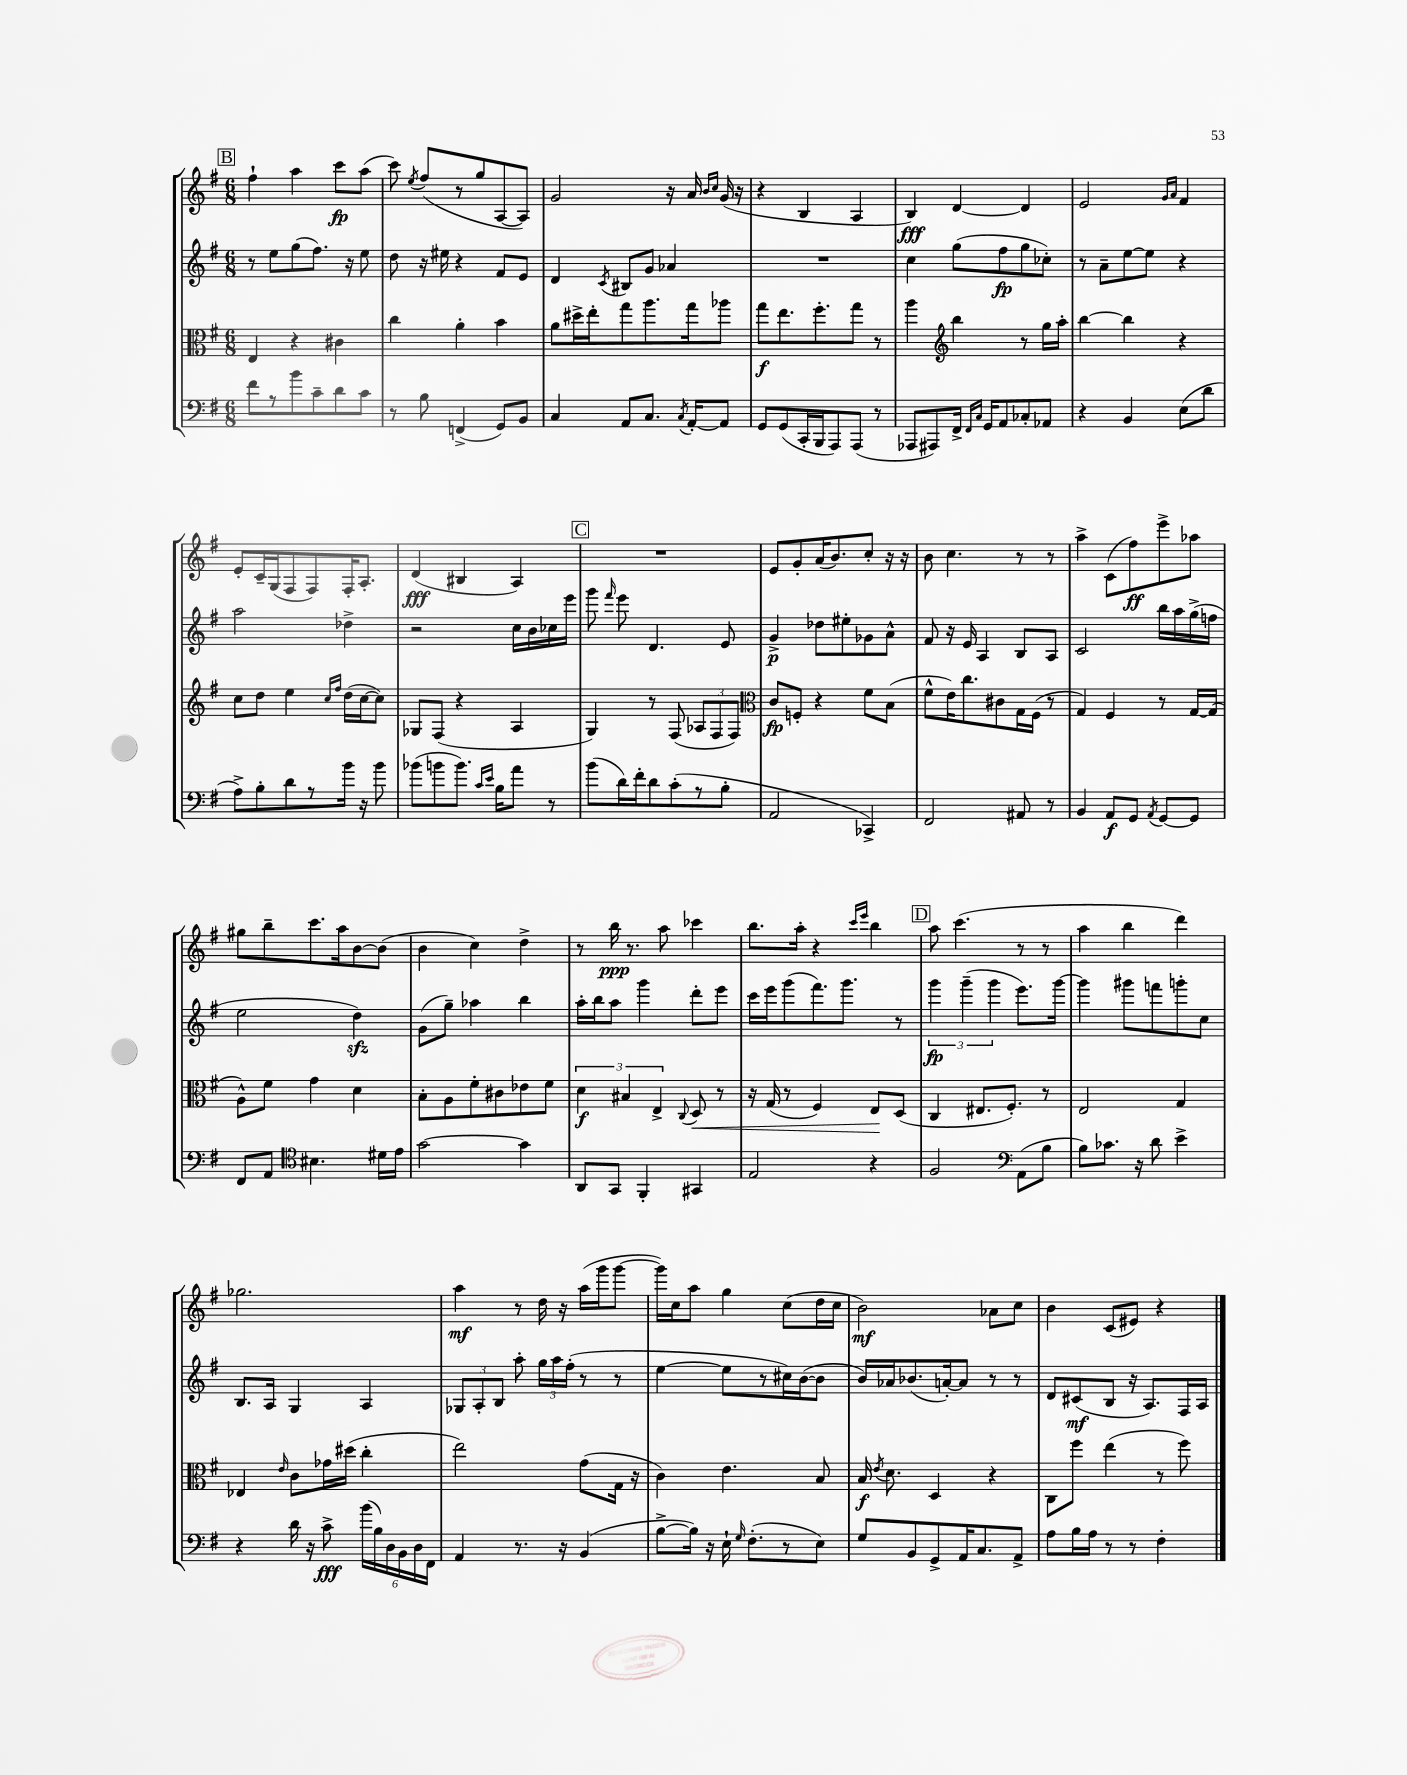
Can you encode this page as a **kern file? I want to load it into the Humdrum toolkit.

**kern	**kern	**kern	**kern
*staff4	*staff3	*staff2	*staff1
*clefF4	*clefC3	*clefG2	*clefG2
*k[f#]	*k[f#]	*k[f#]	*k[f#]
*M6/8	*M6/8	*M6/8	*M6/8
8f#	4E	8r	4ff#`
8r	.	8ee	.
8b	4r	(8gg	4aa
8c~	.	8.ff#)	.
8d	4c#	.	8ccc
.	.	16r	.
8c	.	8ee	(8aa
=	=	=	=
8r	4cc	8dd	8ccc)
.	.	.	8qee
8B	.	16r	(8ff#
.	.	16ee#	.
(4FF^	4a'	4r	8r
.	.	.	8gg
8GG)	4b	8f#	[8A
8BB	.	8e	8A])
=	=	=	=
4C	8a	4d	2g
.	16dd#^	.	.
.	16ee'	.	.
.	.	8qc	.
8AA	8gg	8B#	.
8.C	8.aa	8g	.
.	.	4a-	16r
8qC	.	.	.
[16AA'	16gg	.	16a
.	.	.	16qqb
.	.	.	16qqcc
8AA]	8aa-	.	(16g
.	.	.	16r
=	=	=	=
8GG	8gg	2.r	4r
(8GG	8.ee	.	.
16CC'	.	.	4B
16BBB	8.ff#'	.	.
8AAA)	.	.	.
(8AAA	8gg	.	4A
8r	8r	.	.
=	=	=	=
8AAA-	4aa	4cc	4B)
8AAA#)	.	.	.
*	*clefG2	*	*
16FF#^	4bb	(8gg	[4d
16qqFF#	.	.	.
16qqC	.	.	.
16GG	.	.	.
8AA	.	8ff#	.
8C-'	8r	8gg	4d]
8AA-	16gg	8cc-')	.
.	16aa'	.	.
=	=	=	=
4r	[4bb	8r	2e
.	.	8a~	.
4BB	4bb]	[8ee	.
.	.	8ee]	.
.	.	.	16qqg
.	.	.	16qqa
(8E	4r	4r	4f#
8d	.	.	.
=	=	=	=
8A^)	8cc	2aa	8e'
8B'	8dd	.	16c~
.	.	.	(16G
8d	4ee	.	8F#
8r	.	.	8F#)
.	16qqcc	.	.
.	16qqff#	.	.
16b	(16dd	4dd-^	16F#'
16r	[16cc	.	8.A'
8b	8cc])	.	.
=	=	=	=
(8b-	8G-	2r	(4d
8b	(8F#	.	.
8.b)	4r	.	4B#
16qqc	.	.	.
16qqe	.	.	.
16B	.	.	.
8a	4A	16cc	4A)
.	.	16b	.
8r	.	16cc-	.
.	.	16eee	.
=	=	=	=
(8b	4G)	8ggg	2.r
.	.	16qqfff#	.
16d)	.	8eee	.
16f#'	.	.	.
8d	8r	4.d	.
(8c'	(8F#	.	.
8r	12A-	.	.
.	12F#	.	.
8B'	.	8e	.
.	12F#)	.	.
=	=	=	=
*	*clefC3	*	*
2AA	8c	4g^	8e
.	8F'	.	8g'
.	4r	8dd-	(16a
.	.	.	8.b)
.	.	8ee#'	.
4CC-^)	8f#	8g-	8cc'
.	(8B	8a^^	16r
.	.	.	16r
=	=	=	=
2FF#	8f#^^	8f#	8b
.	16e)	16r	4.cc
.	8.cc	16e	.
.	.	4A	.
.	8c#	.	.
8AA#	16G	8B	8r
.	(16F#	.	.
8r	8r	8A	8r
=	=	=	=
4BB	4G)	2c	4aa^
8AA	4F#	.	(8c
8GG	.	.	8ff#)
8qAA	.	.	.
[8GG	8r	16bb	8eee^
.	.	16aa	.
8GG]	[16G	(16gg^	8aa-
.	(16G]	16ff	.
=	=	=	=
8FF#	8A^^)	2ee	8gg#
8AA	8f#	.	8bb~
*clefC4	*	*	*
4.B#	4g	.	8.ccc
.	.	.	16aa
.	4d	4dd)	[8b
16d#	.	.	(8b]
16e	.	.	.
=	=	=	=
[2g	8B'	(8g	4b
.	8A	8gg~)	.
.	8f#'	4aa-	4cc)
.	8c#	.	.
4g]	8e-	4bb	4dd^
.	8f#	.	.
=	=	=	=
8AA	6d	16aa'	8r
.	.	16bb	.
8GG	.	8aa	16bb
.	6B#	.	.
.	.	.	8.r
4FF#'	.	4ggg	.
.	6E^	.	.
.	.	.	8aa
.	8qqC	.	.
4GG#	8D	8ddd'	4ccc-
.	8r	8eee	.
=	=	=	=
2E	16r	16ccc	8.bb
.	(16G	16eee	.
.	8r	(8ggg	.
.	.	.	16aa'
.	4F#)	8.fff#)	4r
.	.	8.ggg	.
.	.	.	16qqccc
.	.	.	16qqeee
4r	8E	.	4bb
.	(8D	8r	.
=	=	=	=
2F#	4C	6ggg	8aa
.	.	.	(4.ccc
.	.	(6ggg~	.
.	8.E#	.	.
.	.	6ggg	.
.	8.F#')	.	.
*clefF4	*	*	*
(8AA	.	8.eee)	8r
8B	8r	.	8r
.	.	[16ggg	.
=	=	=	=
8B)	2E	4ggg]	4aa
8.c-	.	.	.
.	.	8ggg#	4bb
16r	.	.	.
8d	.	8fff	.
4e^	4G	8ggg'	4ddd)
.	.	8cc	.
=	=	=	=
4r	4E-	8.B	2.gg-
.	.	16A	.
.	16qqe	.	.
16d	8c	4G	.
16r	.	.	.
8c^	16g-	.	.
.	(16dd#	.	.
(24b	4cc'	4A	.
24B)	.	.	.
24D	.	.	.
24BB	.	.	.
24D	.	.	.
24FF#	.	.	.
=	=	=	=
4AA	2ee)	12G-	4aa
.	.	12A'	.
.	.	12B	.
8.r	.	8aa'	8r
.	.	24gg	16dd
.	.	24aa	.
16r	.	.	16r
.	.	(24ff#'	.
(4BB	(8g	8r	(16aa
.	.	.	16ggg
.	16G	8r	[8ggg
.	16r	.	.
=	=	=	=
[8B^	4c)	[4ee	16ggg])
.	.	.	16cc
16B])	.	.	8aa
16r	.	.	.
16E`	4.e	8ee]	4gg
16qqG	.	.	.
(8.F#'	.	.	.
.	.	8r	.
8r	.	16cc#)	(8cc
.	.	([16b	.
8E)	8B	8b]	16dd
.	.	.	16cc
=	=	=	=
8G	16B	16b)	2b)
.	8qe	.	.
.	8.d	16a-	.
8BB	.	(8.b-	.
8GG^	4D	.	.
.	.	[16a')	.
16AA	.	8a]	.
8.C	.	.	.
.	4r	8r	8a-
8AA^	.	8r	8cc
=	=	=	=
8A	8C	8d	4b
16B	8ff#	(8c#	.
16A	.	.	.
8r	(4ee	8B	(8c
8r	.	16r	8e#)
.	.	8.A)	.
4F#'	8r	.	4r
.	8ff#)	16F#	.
.	.	16A	.
==	==	==	==
*-	*-	*-	*-
